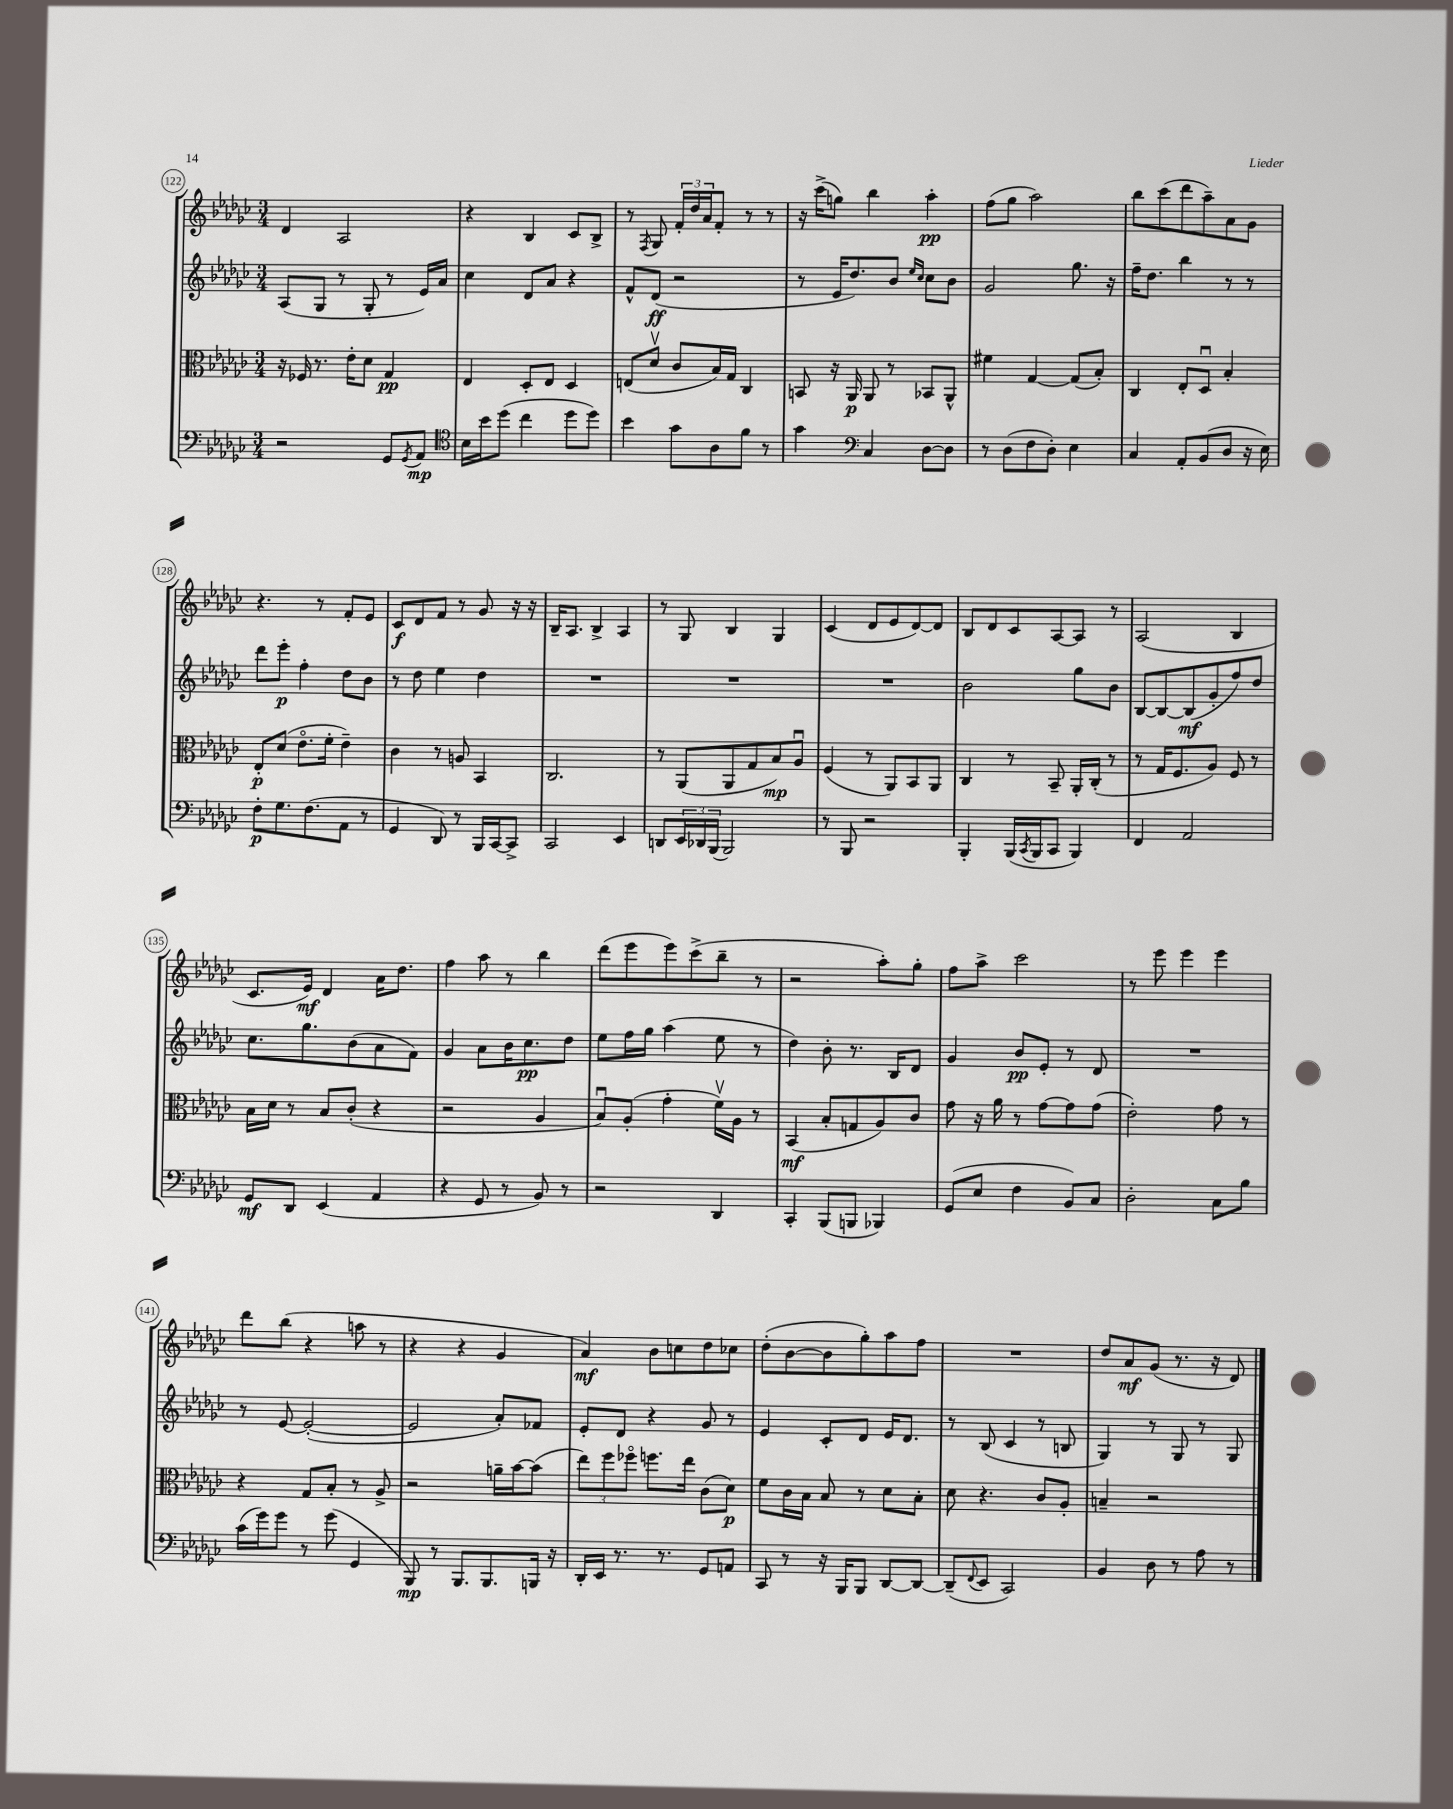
<<
\new StaffGroup <<
\new Staff = "s0" {
    \clef treble \key ges \major \numericTimeSignature \time 3/4
    des'4 aes2 |
    r4 bes4 ces'8 bes8-> |
    r8 \acciaccatura { f8 } ges8 \tuplet 3/2 { f'16-. des''16 aes'16 } f'8-. r8 r8 |
    r16 ces'''16->( g''8) bes''4 aes''4-.\pp |
    f''8( ges''8 aes''2) |
    bes''8 ces'''8( des'''8 aes''8--) aes'8 ges'8 |
    r4. r8 f'8-. ees'8 |
    ces'8\f des'8 f'8 r8 ges'8 r16 r16 |
    bes16-- aes8. bes4-> aes4 |
    r8 ges8 bes4 ges4 |
    ces'4( des'8 ees'8 des'8~) des'8 |
    bes8 des'8 ces'8 aes8~ aes8 r8 |
    aes2( bes4 |
    ces'8. ees'16\mf) des'4 aes'16 des''8. |
    f''4 aes''8 r8 bes''4 |
    des'''8( ees'''8 ees'''8) ces'''8->( bes''8-- r8 |
    r2 aes''8-.) ges''8-. |
    f''8 aes''8-> ces'''2 |
    r8 ees'''8 ees'''4 ees'''4 |
    des'''8 bes''8( r4 a''8 r8 |
    r4 r4 ges'4 |
    aes'4\mf) bes'8 c''8 des''8 ces''8 |
    des''8-.( bes'8~ bes'8 ges''8-.) aes''8 f''8 |
    R2. |
    des''8 aes'8\mf ges'8( r8. r16 des'8) \bar "|." |
}
\new Staff = "s1" {
    \clef treble \key ges \major \numericTimeSignature \time 3/4
    aes8( ges8 r8 ges8-. r8 ees'16) aes'16 |
    ces''4 des'8 aes'8 r4 |
    f'8-^ des'8\ff( r2 |
    r8 ees'16 des''8.) bes'8 \grace { ees''16 ces''16 } ces''8 bes'8 |
    ges'2 ges''8. r16 |
    f''16-- des''8. bes''4 r8 r8 |
    des'''8 ees'''8-.\p f''4-. des''8 bes'8 |
    r8 des''8 ees''4 des''4 |
    R2. |
    R2. |
    R2. |
    bes'2 ges''8 bes'8 |
    bes8~ bes8~ bes8\mf( ges'8-. f''8) des''8 |
    ces''8. ges''8. bes'8( aes'8 f'8) |
    ges'4 aes'8 bes'16 ces''8.\pp des''8 |
    ees''8 f''16 ges''16 aes''4( ees''8 r8 |
    des''4) bes'8-. r8. bes16 des'8 |
    ges'4 bes'8\pp ees'8-. r8 des'8 |
    R2. |
    r8 ees'8~ ees'2~-.( |
    ees'2 aes'8-.) fes'8 |
    ees'8-. des'8 r4 ges'8 r8 |
    ees'4 ces'8-. des'8 ees'16 des'8. |
    r8 bes8( ces'4 r8 b8 |
    ges4) r8 ges8 r8 ges8 \bar "|." |
}
\new Staff = "s2" {
    \clef alto \key ges \major \numericTimeSignature \time 3/4
    r16 fes16 r8. ees'16-. des'8 ges4\pp |
    ees4 des8-. ees8 des4 |
    e8( des'8\upbow ces'8 bes16) ges16 ces4 |
    b,8 r16 aes,16\p aes,8 r8 bes,8 aes,8-^ |
    fis'4 ges4~ ges8( bes8-.) |
    ces4 ees8-. des8\downbow bes4-. |
    ees8-.\p des'8( ees'8.\flageolet f'16-. ees'4--) |
    ces'4 r8 a8 bes,4 |
    ces2. |
    r8 aes,8( aes,8 ges8 bes8\mp) aes8\downbow |
    f4( r8 aes,8) bes,8 aes,8 |
    ces4 r8 bes,8-- aes,16-. ces16-.( r8 |
    r8 ges16 f8. aes8) f8 r8 |
    bes16 des'16 r8 bes8 ces'8-.( r4 |
    r2 aes4 |
    bes8\downbow) aes8-.( ges'4-. f'16\upbow) aes16 r8 |
    bes,4\mf( bes8-. g8 aes8) ces'8 |
    ges'8 r16 aes'16 r8 ges'8~ ges'8 ges'8( |
    ees'2-.) ges'8 r8 |
    r4 ges8 bes8-. r8 aes8-> |
    r2 a'16-- bes'16~ bes'8( |
    \tuplet 3/2 { ees''8) f''8 fes''8\flageolet } f''8. ees''16 ces'8( des'8\p) |
    f'8 ces'16 bes16 bes8 r8 des'8 bes8-. |
    des'8 r4. ces'8 aes8-. |
    b4-- r2 \bar "|." |
}
\new Staff = "s3" {
    \clef bass \key ges \major \numericTimeSignature \time 3/4
    r2 ges,8 \acciaccatura { ges,8 } aes,8\mp |
    \clef tenor bes16 bes'16 des''8( ces''4 des''8 des''8) |
    bes'4 ges'8 aes8 f'8 r8 |
    ges'4 \clef bass ces4 des8~ des8 |
    r8 des8( f8 des8-.) ees4 |
    ces4 aes,8-. bes,8( des8 r16 ees16) |
    f8-.\p ges8. f8.( aes,8 r8 |
    ges,4 des,8) r8 bes,,16 ces,16~ ces,8-> |
    ces,2 ees,4 |
    d,8 \tuplet 3/2 { ees,16 des,16 bes,,16( } bes,,2) |
    r8 bes,,8 r2 |
    bes,,4-. bes,,16( \acciaccatura { ces,8 } bes,,16 ces,8 bes,,4) |
    f,4 aes,2 |
    ges,8\mf des,8 ees,4( aes,4 |
    r4 ges,8 r8 bes,8) r8 |
    r2 des,4 |
    ces,4-. bes,,8( b,,8 bes,,4) |
    ges,8( ees8 f4 bes,8) ces8 |
    des2-. ces8 bes8 |
    ces'16( ges'16) ges'8 r8 ges'8( ges,4 |
    bes,,8\mp) r8 bes,,8. bes,,8. b,,16 r16 |
    des,16-. ees,16 r8. r8. ges,8 a,8 |
    ces,8 r8 r16 bes,,16 bes,,8 des,8~ des,8~ |
    des,8--( \appoggiatura { f,8 } ees,8 ces,2) |
    bes,4 des8 r8 aes8 r8 \bar "|." |
}
>>
>>
\layout { \context { \Score currentBarNumber = #122 \override BarNumber.stencil = #(make-stencil-circler 0.1 0.3 ly:text-interface::print) } }
